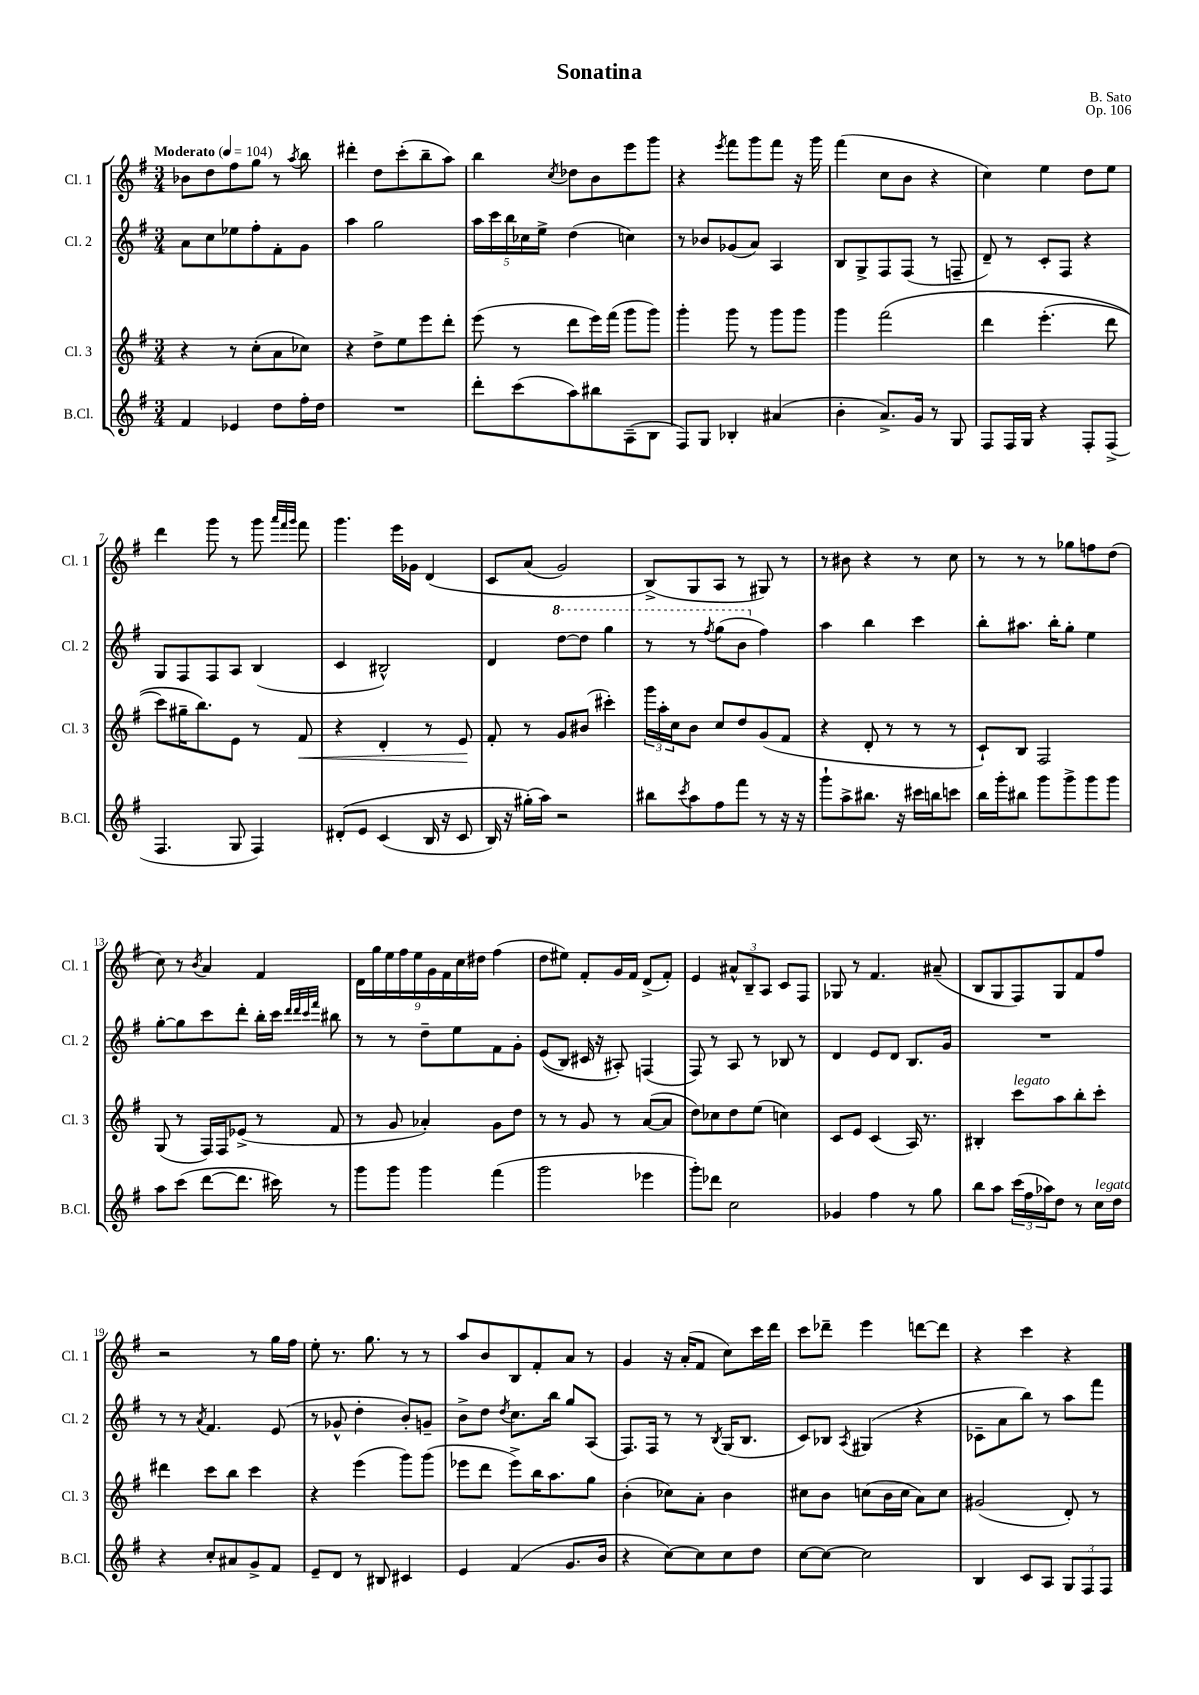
\header { title = "Sonatina" composer = "B. Sato" opus = "Op. 106" }
<<
\new StaffGroup <<
\new Staff = "s0" \with { instrumentName = "Cl. 1" shortInstrumentName = "Cl. 1" } {
    \clef treble \key g \major \numericTimeSignature \time 3/4 \tempo "Moderato" 4 = 104
    bes'8 d''8 fis''8 g''8 r8 \acciaccatura { a''8 } b''8 |
    dis'''4-. d''8 c'''8-.( b''8-- a''8) |
    b''4 \acciaccatura { c''8 } des''8 b'8 e'''8 g'''8 |
    r4 \acciaccatura { e'''8 } fis'''8 g'''8 fis'''8 r16 g'''16 |
    fis'''4( c''8 b'8 r4 |
    c''4) e''4 d''8 e''8 |
    d'''4 g'''8 r8 g'''8 \grace { a'''32 fis'''32 g'''32 } fis'''8 |
    g'''4. e'''16 ges'16 d'4\( |
    c'8 a'8( g'2) |
    b8->(\) g8 a8 r8 gis8) r8 |
    r8 bis'8 r4 r8 c''8 |
    r8 r8 r8 ges''8 f''8 d''8( |
    c''8) r8 \acciaccatura { b'8 } a'4 fis'4 |
    \tuplet 9/8 { d'16 g''16 e''16 fis''16 e''16 g'16 fis'16 c''16 dis''16 } fis''4( |
    d''8 eis''8) fis'8-. g'16 fis'16 d'8->( fis'8-.) |
    e'4 \tuplet 3/2 { ais'8-^ b8-- a8 } c'8 fis8 |
    ges8 r8 fis'4. ais'8--( |
    b8 g8 fis8) g8 fis'8 fis''8 |
    r2 r8 g''16 fis''16 |
    e''8-. r8. g''8. r8 r8 |
    a''8 b'8 b8 fis'8-. a'8 r8 |
    g'4 r16 a'16-.( fis'8 c''8) c'''16 d'''16 |
    c'''8 des'''8-- e'''4 d'''8~ d'''8 |
    r4 c'''4 r4 \bar "|." |
}
\new Staff = "s1" \with { instrumentName = "Cl. 2" shortInstrumentName = "Cl. 2" } {
    \clef treble \key g \major \numericTimeSignature \time 3/4
    a'8 c''8 ees''8 fis''8-. fis'8-. g'8 |
    a''4 g''2 |
    \tuplet 5/4 { a''16 c'''16 b''16 ces''16 e''16-> } d''4( c''4) |
    r8 bes'8 ges'8( a'8) a4 |
    b8 g8-> fis8 fis8( r8 f8-- |
    d'8--) r8 c'8-. fis8 r4 |
    g8 fis8 fis8 a8 b4( |
    c'4 bis2-^) |
    d'4 \ottava #1 d'''8~ d'''8 g'''4 |
    r8 r8 \acciaccatura { fis'''8 } g'''8( b''8 \ottava #0 fis''4) |
    a''4 b''4 c'''4 |
    b''8-. ais''8. b''16-. g''8-. e''4 |
    g''8~-. g''8 c'''8 d'''8-. b''16-. c'''16 \grace { d'''32 d'''32 c'''32 fis'''32 } bis''8 |
    r8 r8 d''8-- e''8 fis'8 g'8-. |
    e'8(\( b8) cis'16 r16 ais8-.\) f4( |
    fis8) r8 a8 r8 bes8 r8 |
    d'4 e'8 d'8 b8. g'16 |
    R2. |
    r8 r8 \acciaccatura { a'8 } fis'4. e'8( |
    r8 ges'8-^ d''4-. b'8-.) g'8-- |
    b'8-> d''8 \acciaccatura { d''8 } c''8. b''16 g''8 a8( |
    fis8.) fis16 r8 r8 \acciaccatura { b8 } g16( b8. |
    c'8) bes8 \acciaccatura { a8 } gis4( r4 |
    ces'8-- a'8 b''8) r8 a''8 fis'''8 \bar "|." |
}
\new Staff = "s2" \with { instrumentName = "Cl. 3" shortInstrumentName = "Cl. 3" } {
    \clef treble \key g \major \numericTimeSignature \time 3/4
    r4 r8 c''8-.( a'8 ces''8) |
    r4 d''8-> e''8 e'''8 d'''8-. |
    e'''8( r8 d'''8 e'''16) fis'''16( g'''8 g'''8) |
    g'''4-. g'''8 r8 g'''8 g'''8 |
    g'''4 fis'''2\( |
    d'''4 e'''4.-.( d'''8 |
    c'''8) gis''16-- b''8.\) e'8 r8 fis'8\< |
    r4 d'4-. r8 e'8\! |
    fis'8-. r8 g'8 bis'8( cis'''4-.) |
    \tuplet 3/2 { g'''16 a''16-. c''16 } b'8 c''8 d''8 g'8( fis'8 |
    r4 d'8-. r8 r8 r8 |
    c'8-!) b8 fis2 |
    g8( r8 fis16) fis16 ees'8->( r8 fis'8 |
    r8 g'8 aes'4-.) g'8 d''8 |
    r8 r8 g'8 r8 a'8~( a'8 |
    d''8) ces''8 d''8 e''8( c''4) |
    c'8 e'8 c'4( a16) r8. |
    bis4-. c'''8^\markup { \italic "legato" } a''8 b''8-. c'''8-. |
    dis'''4 c'''8 b''8 c'''4 |
    r4 e'''4( g'''8) g'''8( |
    ees'''8 d'''8 ees'''8->) b''16 a''8. g''8 |
    b'4-.( ces''8) a'8-. b'4 |
    cis''8 b'8 c''8( b'16 c''16 a'8) c''8 |
    gis'2( d'8-.) r8 \bar "|." |
}
\new Staff = "s3" \with { instrumentName = "B.Cl." shortInstrumentName = "B.Cl." } {
    \clef treble \key g \major \numericTimeSignature \time 3/4
    fis'4 ees'4 d''8 fis''16-. d''16 |
    R2. |
    d'''8-. c'''8( a''8) bis''8 a8--( b8 |
    fis8) g8 bes4-. ais'4( |
    b'4-. a'8.->) g'16 r8 g8 |
    fis8 fis16 g16 r4 fis8-. fis8->( |
    fis4. g8 fis4) |
    dis'8-.\( e'8 c'4( b16 r16 c'8 |
    b16) r16 gis''16-.(\) a''16) r2 |
    bis''8 \acciaccatura { c'''8 } a''8 fis''8 fis'''8 r8 r16 r16 |
    g'''8-! a''8-> bis''8. r16 cis'''16 b''16 c'''8 |
    b''16 g'''16-. bis''8 g'''8 g'''8-> g'''8 g'''8 |
    a''8 c'''8( d'''8~ d'''8. cis'''16) r8 |
    g'''8 g'''8 g'''4 fis'''4( |
    g'''2 ees'''4 |
    g'''8-.) des'''8 c''2 |
    ges'4 fis''4 r8 g''8 |
    b''8 a''8 \tuplet 3/2 { c'''16( fis''16 aes''16) } d''8 r8 c''16^\markup { \italic "legato" } d''16 |
    r4 c''8-. ais'8 g'8-> fis'8 |
    e'8-- d'8 r8 bis8 cis'4 |
    e'4 fis'4( g'8. b'16 |
    r4 c''8~) c''8 c''8 d''8 |
    c''8~ c''8~ c''2 |
    b4 c'8 a8 \tuplet 3/2 { g8 fis8 fis8 } \bar "|." |
}
>>
>>
